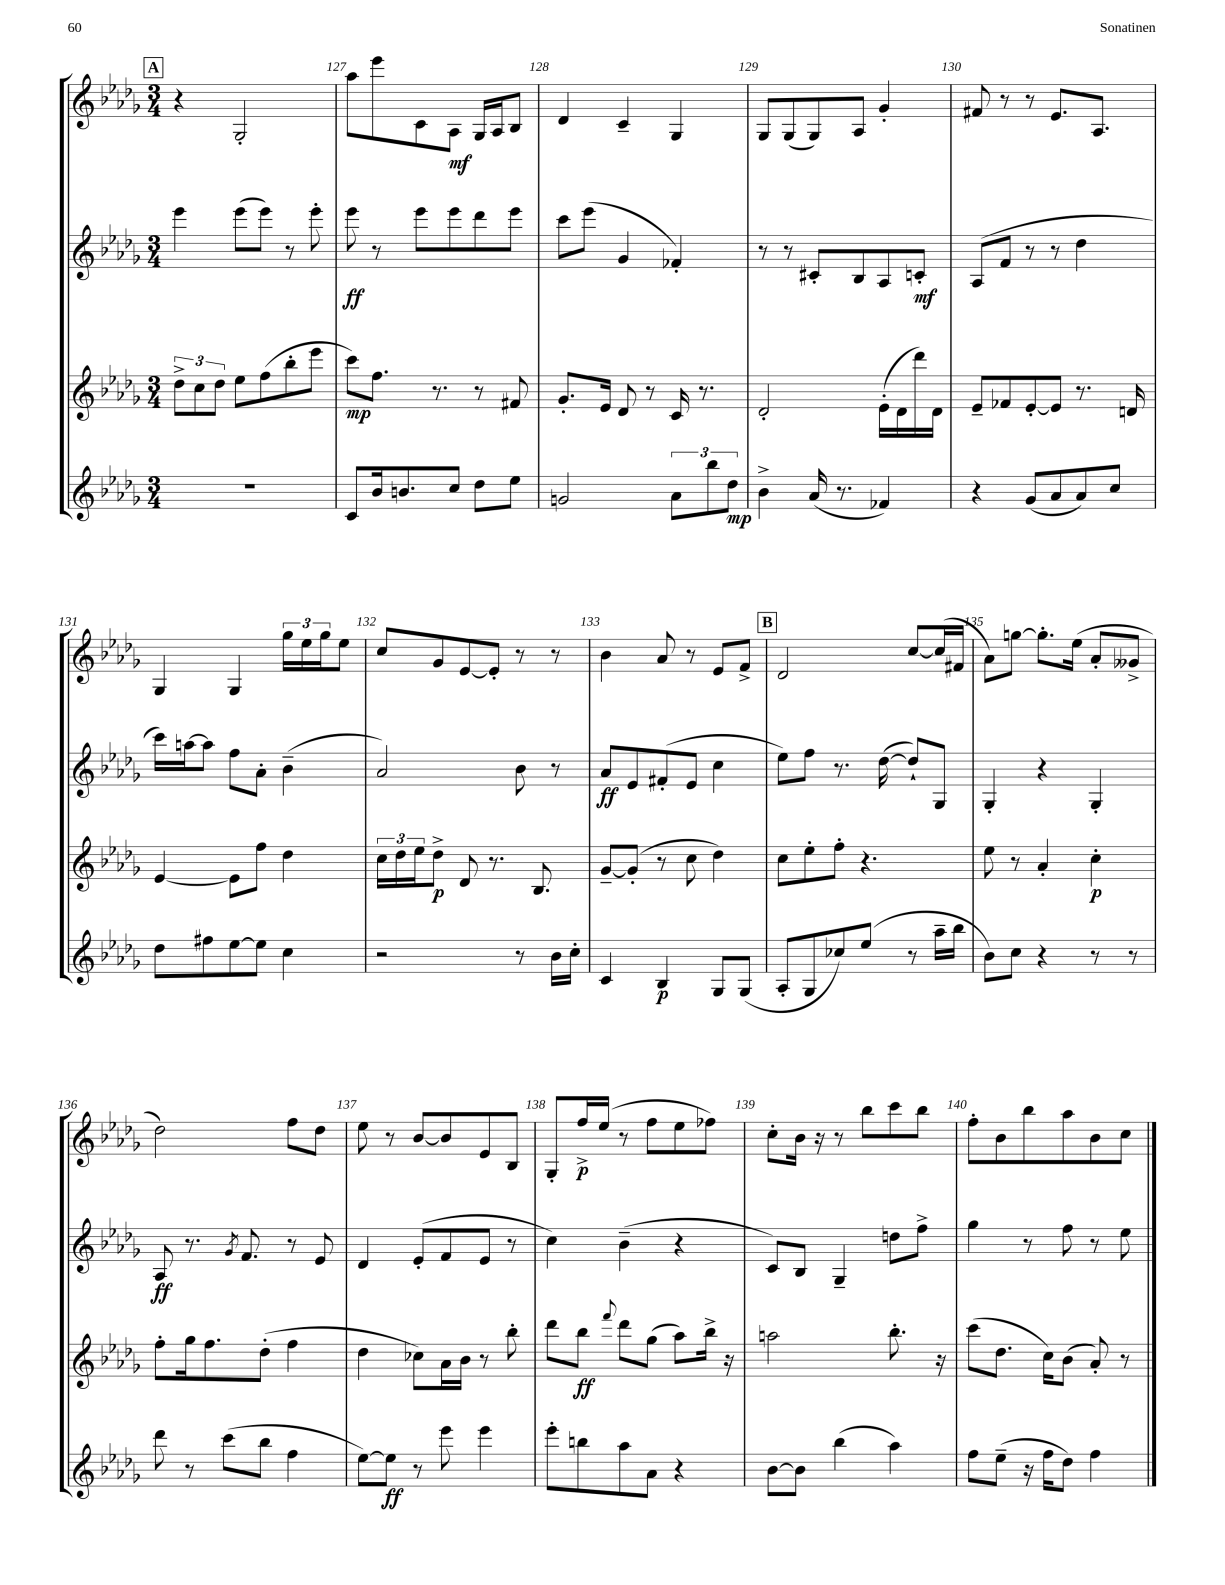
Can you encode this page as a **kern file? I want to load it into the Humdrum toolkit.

**kern	**kern	**kern	**kern
*staff4	*staff3	*staff2	*staff1
*clefG2	*clefG2	*clefG2	*clefG2
*k[b-e-a-d-g-]	*k[b-e-a-d-g-]	*k[b-e-a-d-g-]	*k[b-e-a-d-g-]
*M3/4	*M3/4	*M3/4	*M3/4
2.r	12dd-^	4eee-	4r
.	12cc	.	.
.	12dd-	.	.
.	8ee-	(8eee-	2G-'
.	(8ff	8eee-)	.
.	8bb-'	8r	.
.	8eee-	8eee-'	.
=	=	=	=
8c	8ccc)	8eee-	8aa-
16b-	8.ff	8r	8eee-
8.b	.	.	.
.	.	8eee-	8c
.	8.r	.	.
8cc	.	8eee-	8A-
8dd-	8r	8ddd-	16G-
.	.	.	16A-
8ee-	8f#	8eee-	8B-
=	=	=	=
2g	8.g-'	8ccc	4d-
.	.	(8eee-	.
.	16e-	.	.
.	8d-	4g-	4c~
.	8r	.	.
12a-	16c	4f-')	4G-
.	8.r	.	.
12bb-	.	.	.
12dd-	.	.	.
=	=	=	=
4b-^	2d-'	8r	8G-
.	.	8r	(8G-
(16a-	.	8c#'	8G-)
8.r	.	.	.
.	.	8B-	8A-
4f-)	(16e-'	8A-	4g-'
.	16d-	.	.
.	16ddd-)	8c'	.
.	16d-	.	.
=	=	=	=
4r	8e-~	(8A-	8f#
.	8f-	8f	8r
(8g-	[8e-'	8r	8r
8a-	8e-]	8r	8.e-
8a-)	8.r	4dd-	.
.	.	.	8.A-
8cc	.	.	.
.	16d	.	.
=	=	=	=
8dd-	[4e-	16ccc)	4G-
.	.	[16aa	.
8ff#	.	8aa]	.
[8ee-	8e-]	8ff	4G-
8ee-]	8ff	8a-'	.
4cc	4dd-	(4b-~	24gg-
.	.	.	24ee-
.	.	.	24gg-
.	.	.	8ee-
=	=	=	=
2r	24cc	2a-)	8cc
.	24dd-	.	.
.	24ee-	.	.
.	8dd-^	.	8g-
.	8d-	.	[8e-
.	8.r	.	8e-']
8r	.	8b-	8r
.	8.B-	.	.
16b-	.	8r	8r
16cc'	.	.	.
=	=	=	=
4c	[8g-~	8a-	4b-
.	(8g-']	8e-	.
4B-	8r	(8f#'	8a-
.	8cc	8e-	8r
8G-	4dd-)	4cc	8e-
(8G-	.	.	8f^
=	=	=	=
8A-'	8cc	8ee-)	2d-
8G-	8ee-'	8ff	.
8cc-)	8ff'	8.r	.
(8ee-	4.r	.	.
.	.	([16dd-	.
8r	.	8dd-`])	[8cc
16aa-~	.	8G-	(16cc]
16bb-	.	.	16f#
=	=	=	=
8b-)	8ee-	4G-'	8a-)
8cc	8r	.	[8gg
4r	4a-'	4r	8.gg']
.	.	.	(16ee-
8r	4cc'	4G-'	8a-'
8r	.	.	8g--^
=	=	=	=
8ddd-	8ff'	8A-	2dd-)
8r	16gg-	8.r	.
.	8.ff	.	.
(8ccc	.	.	.
.	.	8qg-	.
.	.	8.f	.
8bb-	(8dd-'	.	.
4ff	4ff	8r	8ff
.	.	8e-	8dd-
=	=	=	=
[8ee-)	4dd-	4d-	8ee-
8ee-]	.	.	8r
8r	8cc-)	(8e-'	[8b-
8eee-	16a-	8f	8b-]
.	16b-	.	.
4eee-	8r	8e-	8e-
.	8bb-'	8r	8B-
=	=	=	=
8eee-'	8ddd-	4cc)	8G-'
8bb	8bb-	.	16ff^
.	.	.	(16ee-
.	8qqfff	.	.
8aa-	8ddd-	(4b-~	8r
8a-	(8gg-	.	8ff
4r	8aa-)	4r	8ee-
.	16bb-^	.	8ff-)
.	16r	.	.
=	=	=	=
[8b-	2aa	8c)	8cc'
8b-]	.	8B-	16b-
.	.	.	16r
(4bb-	.	4G-~	8r
.	.	.	8bb-
4aa-)	8.bb-'	8dd	8ccc
.	.	8ff^	8bb-
.	16r	.	.
=	=	=	=
8ff	(8ccc	4gg-	8ff'
(8ee-~	8.dd-	.	8b-
16r	.	8r	8bb-
16ff	16cc)	.	.
8dd-)	(8b-	8ff	8aa-
4ff	8a-')	8r	8b-
.	8r	8ee-	8cc
==	==	==	==
*-	*-	*-	*-
